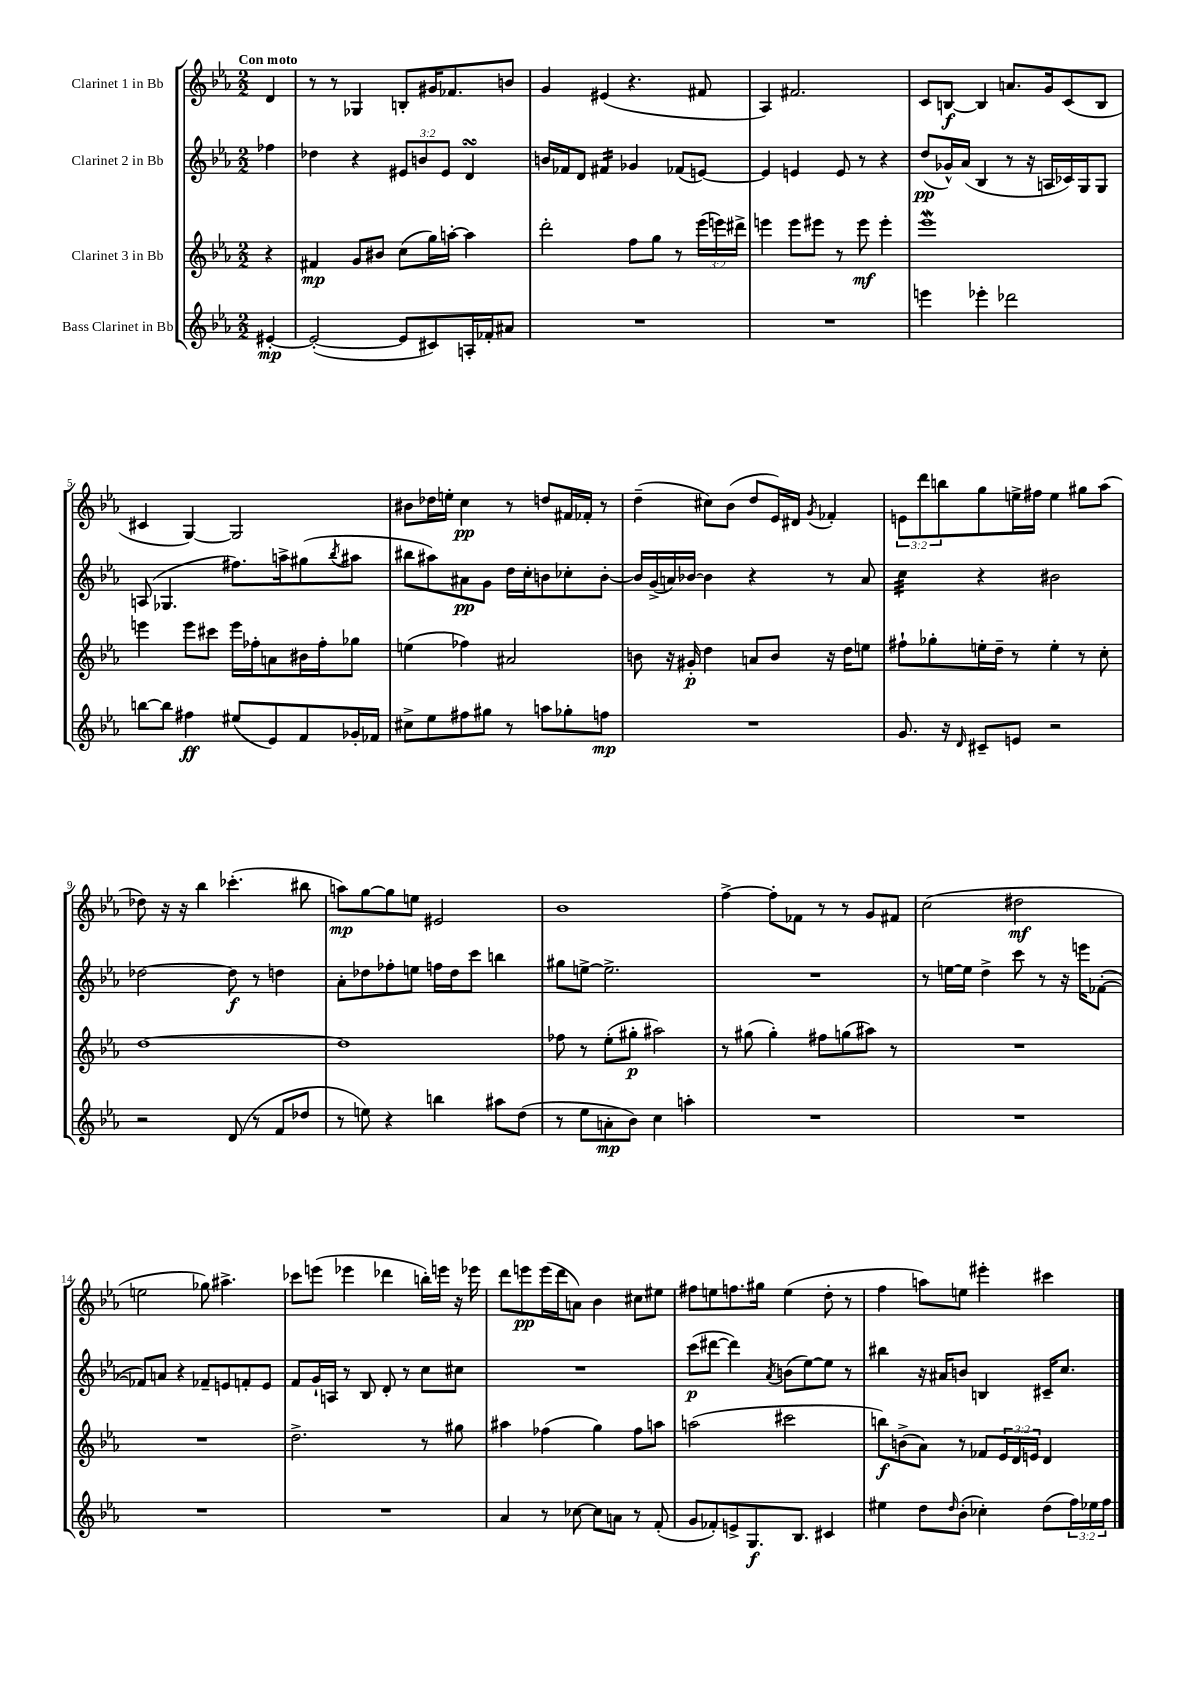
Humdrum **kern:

**kern	**kern	**kern	**kern
*staff4	*staff3	*staff2	*staff1
*clefG2	*clefG2	*clefG2	*clefG2
*k[b-e-a-]	*k[b-e-a-]	*k[b-e-a-]	*k[b-e-a-]
*M2/2	*M2/2	*M2/2	*M2/2
[4e#'	4r	4ff-	4d
=	=	=	=
(2e#'_	4f#	4dd-	8r
.	.	.	8r
.	8g	4r	4G-
.	8b#	.	.
8e#]	(8cc	12e#	8B'
.	.	12b	.
8c#)	16gg)	.	16g#
.	.	12e#	.
.	[16aa'	.	8.f-
16A'	4aa]	4d	.
16f-'	.	.	.
8a#	.	.	8b
=	=	=	=
1r	2ddd'	16b	4g
.	.	16f-	.
.	.	8d	.
.	.	4f#	(4e#
.	8ff	4g-	4.r
.	8gg	.	.
.	8r	(8f-	.
.	(24eee-	[8e)	8f#
.	24eee)	.	.
.	24ddd#^	.	.
=	=	=	=
1r	4eee	4e]	4A-)
.	8eee	4e	2.f#
.	8eee#	.	.
.	8r	8e	.
.	8eee#	8r	.
.	4eee#'	4r	.
=	=	=	=
4eee	1eee-	(8dd	8c
.	.	16g-^^)	[8B
.	.	(16a-	.
4eee-'	.	4B-	4B]
2ddd-	.	8r	8.a
.	.	16r	.
.	.	16A	16g
.	.	16c-)	(8c
.	.	16G	.
.	.	8G	8B
=	=	=	=
[8bb	4eee	(8A	4c#
8bb]	.	4.G-	.
4ff#	8eee	.	[4G)
.	8ccc#	.	.
(8ee#	16eee	8.ff#)	2G]
.	16ff-'	.	.
8e-)	8a	.	.
.	.	16aa^	.
8f	16b#	(8gg#	.
.	16ff-'	.	.
.	.	8qbb-	.
16g-'	8gg-	8aa#	.
16f-	.	.	.
=	=	=	=
8cc#^	(4ee	8bb#	8b#
8ee-	.	8aa#)	16dd-
.	.	.	16ee'
8ff#	4ff-)	8a#	4cc
8gg#	.	8g	.
8r	2a#	16dd	8r
.	.	16cc'	.
8aa	.	8b	8dd
8gg-'	.	8cc-'	16f#
.	.	.	16f-'
8ff	.	[8b'	8r
=	=	=	=
1r	8b	16b]	(4dd~
.	.	(16g^	.
.	16r	16a)	.
.	16g#'	[16b-	.
.	4dd	4b-]	8cc#)
.	.	.	(8b-
.	8a	4r	8dd
.	8b	.	16e-)
.	.	.	16d#
.	.	.	8qg
.	16r	8r	4f-'
.	16dd	.	.
.	8ee	8a	.
=	=	=	=
8.g	8ff#`	4cc	12e
.	.	.	12ddd
.	8gg-'	.	.
.	.	.	12bb
16r	.	.	.
16qqd	.	.	.
8c#~	16ee'	4r	8gg
.	16dd~	.	.
8e	8r	.	16ee^
.	.	.	16ff#
2r	4ee'	2b#	4ee
.	8r	.	8gg#
.	8cc'	.	(8aa-
=	=	=	=
2r	[1dd	[2dd-	8dd-)
.	.	.	16r
.	.	.	16r
.	.	.	4bb-
(8d	.	8dd-]	(4.ccc-'
8r	.	8r	.
8f	.	4dd	.
8dd-	.	.	8bb#
=	=	=	=
8r	1dd]	8a-'	8aa)
8ee)	.	8dd-	[8gg
4r	.	8ff-'	8gg]
.	.	8ee	8ee
4bb	.	16ff	2e#
.	.	16dd-	.
.	.	8ccc	.
8aa#	.	4bb	.
(8dd	.	.	.
=	=	=	=
8r	8ff-	8gg#	1b-
8ee-	8r	[8ee^	.
8a'	(8ee-'	2.ee^]	.
8b-)	8gg#'	.	.
4cc	2aa#)	.	.
4aa'	.	.	.
=	=	=	=
1r	8r	1r	[4ff^
.	(8gg#	.	.
.	4gg#')	.	8ff']
.	.	.	8f-
.	8ff#	.	8r
.	(8gg	.	8r
.	8aa#)	.	8g
.	8r	.	8f#
=	=	=	=
1r	1r	8r	(2cc
.	.	[16ee	.
.	.	16ee]	.
.	.	4dd^	.
.	.	8ccc	2dd#
.	.	8r	.
.	.	16r	.
.	.	16eee	.
.	.	([8f-'	.
=	=	=	=
1r	1r	8f-])	2ee
.	.	8a	.
.	.	4r	.
.	.	8f-~	8gg-)
.	.	8e	4.aa#^
.	.	8f'	.
.	.	8e	.
=	=	=	=
1r	2.dd^	8f	8ccc-
.	.	16g`	(8eee
.	.	16A	.
.	.	8r	4eee-
.	.	8B-	.
.	.	8d'	4ddd-
.	.	8r	.
.	8r	8cc	16bb')
.	.	.	16eee
.	8gg#	8cc#	16r
.	.	.	16eee-
=	=	=	=
4a-	4aa#	1r	8ddd
.	.	.	8eee
8r	(4ff-	.	(16eee
.	.	.	16ddd
[8cc-	.	.	8a)
8cc-]	4gg)	.	4b-
8a	.	.	.
8r	8ff-	.	8cc#
(8f'	8aa	.	8ee#
=	=	=	=
8g	(2aa	(8ccc	8ff#
8f-')	.	[8ddd#	8ee
8e^	.	4ddd#])	8.ff
8.G	.	.	.
.	.	.	16gg#
.	.	8qa-	.
.	2ccc#	(8b	(4ee
8.B-	.	.	.
.	.	[8ee-)	.
4c#	.	8ee-]	8dd'
.	.	8r	8r
=	=	=	=
4ee#	8bb)	4bb#	4ff
.	(8b^	.	.
8dd	8a-)	16r	8aa)
.	.	16a#	.
16qqdd	.	.	.
(8b-'	8r	8b	8ee
4cc-')	8f-	4B	4eee#'
.	24e-	.	.
.	24d	.	.
.	24e	.	.
(8dd	4d	16c#~	4ccc#
.	.	8.cc	.
24ff)	.	.	.
24ee-	.	.	.
24ff	.	.	.
==	==	==	==
*-	*-	*-	*-
